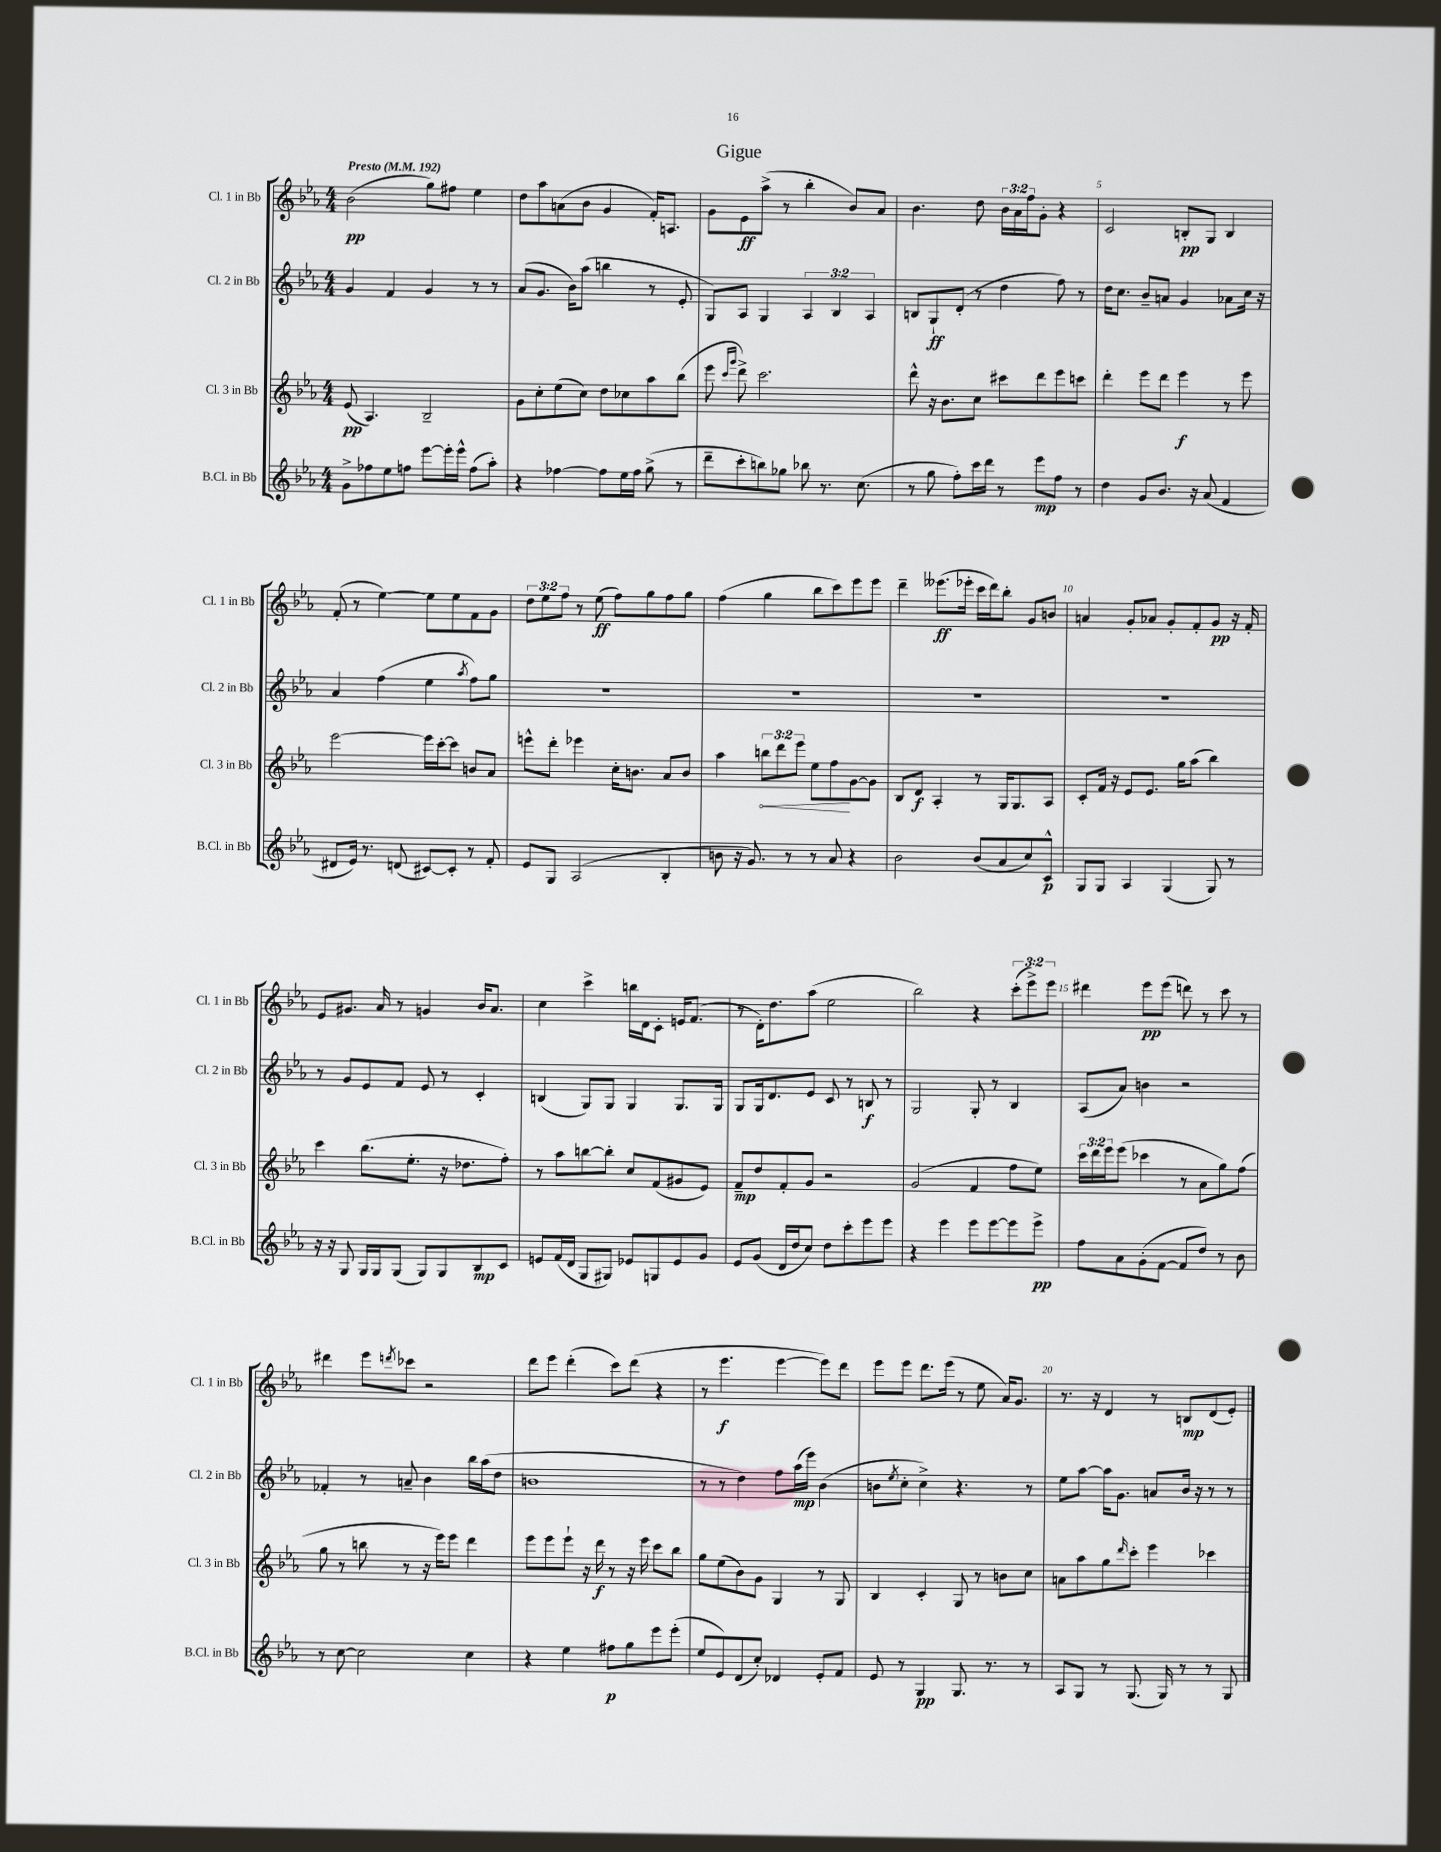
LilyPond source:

\header { title = "Gigue" }
<<
\new StaffGroup <<
\new Staff = "s0" \with { instrumentName = "Cl. 1 in Bb" shortInstrumentName = "Cl. 1 in Bb" } {
    \clef treble \key ees \major \numericTimeSignature \time 4/4 \override Staff.TupletNumber.text = #tuplet-number::calc-fraction-text \tempo "Presto" 4 = 192
    bes'2\pp( g''8) fis''8 ees''4 |
    d''8 aes''8 a'8( bes'8 g'4 f'16-.) a8. |
    g'8 ees'8\ff aes''8->( r8 bes''4-. bes'8) aes'8 |
    bes'4. d''8 \tuplet 3/2 { bes'16 aes'16 f''16 } g'8-. r4 |
    c'2 b8-.\pp g8 b4 |
    f'8-.( r8 ees''4~) ees''8 ees''8 f'8 g'8 |
    \tuplet 3/2 { d''8 ees''8 f''8 } r8 ees''8\ff( f''8) g''8 f''8 g''8 |
    f''4( g''4 bes''8 c'''8) ees'''8 ees'''8 |
    d'''4-- eeses'''8.\ff( ees'''16-. c'''16 d'''16) bes''8-. g'8 b'8 |
    a'4 g'8-. aes'8 g'8-. f'8-. g'8\pp r16 f'16-. |
    ees'8 gis'8. aes'16 r8 g'4 bes'16 aes'8. |
    c''4 c'''4-> b''16 d'16 c'8-. e'16 f'8.( |
    r8 d'16-.) d''8. aes''8( ees''2 |
    bes''2) r4 \tuplet 3/2 { c'''8-.( ees'''8->) ees'''8 } |
    dis'''4 ees'''8\pp ees'''8( d'''8) r8 c'''8 r8 |
    dis'''4 ees'''8 \acciaccatura { d'''8 } ces'''8 r2 |
    d'''8 ees'''8 d'''4-.( c'''8) d'''8( r4 |
    r8 ees'''4.\f ees'''4~ ees'''8) d'''8 |
    ees'''8 ees'''8 d'''8. ees'''16( r8 ees''8 aes'16) g'8. |
    r8. r16 d'4 r8 b8\mp d'8( ees'8-.) \bar "|." |
}
\new Staff = "s1" \with { instrumentName = "Cl. 2 in Bb" shortInstrumentName = "Cl. 2 in Bb" } {
    \clef treble \key ees \major \numericTimeSignature \time 4/4 \override Staff.TupletNumber.text = #tuplet-number::calc-fraction-text
    g'4 f'4 g'4 r8 r8 |
    aes'8( g'8. bes'16) aes''8( b''4 r8 ees'8-. |
    g8) aes8 g4 \tuplet 3/2 { aes4 bes4 aes4 } |
    b8 g8-!\ff d'8-.( r8 d''4 f''8) r8 |
    d''16 c''8. bes'8-- a'8 g'4 aes'8 c''16 r16 |
    aes'4 f''4( ees''4 \acciaccatura { aes''8 } f''8) g''8 |
    R1 |
    R1 |
    R1 |
    R1 |
    r8 g'8 ees'8 f'8 ees'8 r8 c'4-. |
    b4( g8) g8 g4 g8. g16 |
    g8 g16 d'8. ees'8 c'8 r8 b8\f r8 |
    g2 g8-. r8 bes4 |
    aes8( aes'8) b'4 r2 |
    fes'4-. r8 a'8-- bes'4 bes''16 aes''16( d''8 |
    b'1 |
    r8 r8 d''4) f''8 aes''16\mp( ees'''16) bes'4( |
    b'8 \acciaccatura { ees''8 } c''8-. c''4->) r4. r8 |
    ees''8 aes''8~ aes''16 g'8. a'8 bes'16 r16 r8 r8 \bar "|." |
}
\new Staff = "s2" \with { instrumentName = "Cl. 3 in Bb" shortInstrumentName = "Cl. 3 in Bb" } {
    \clef treble \key ees \major \numericTimeSignature \time 4/4 \override Staff.TupletNumber.text = #tuplet-number::calc-fraction-text
    ees'8\pp( aes4.) bes2-- |
    g'8 c''8-. ees''8( c''8) d''8 ces''8 aes''8 bes''8( |
    ees'''8 \grace { c'''16 g'''16 } d'''8->) c'''2. |
    d'''8-^ r16 bes'8. c''8 cis'''8 d'''8 ees'''8 c'''8 |
    d'''4-. ees'''8 d'''8 ees'''4\f r8 ees'''8 |
    ees'''2~ ees'''16 c'''16~-. c'''8 b'8 aes'8 |
    e'''8-^ d'''8-. ees'''4 c''16-. b'8. aes'8 b'8 |
    aes''4 \tuplet 3/2 { \once \override Hairpin.circled-tip = ##t b''8\< d'''8 ees'''8 } ees''8 f''8\! g'8~ g'8 |
    bes8 d'8\f aes4-. r8 g16 g8. aes8 |
    c'8-. f'16 r16 ees'8 ees'8. g''16 aes''8( bes''4) |
    c'''4 bes''8.( ees''8.-. r16 des''8. f''8-.) |
    r8 aes''8 b''8~ b''8-. c''8 f'8( gis'8 ees'8) |
    f'8--\mp d''8 f'8-. g'8 r2 |
    g'2( f'4 f''8 ees''8) |
    \tuplet 3/2 { c'''16 d'''16 ees'''16 } ees'''8( ces'''4 r8 aes'8 g''8) f''8( |
    g''8 r8 b''8 r8 r16 ees'''16) ees'''8 d'''4 |
    ees'''8 ees'''8 ees'''8-! r16 d'''16\f r8 r16 ees'''16 c'''8 bes''8 |
    g''8 ees''8( bes'8) g'8 g4 r8 g8 |
    bes4 c'4-. g8 r8 b'8 c''8 |
    a'8 aes''8 g''8 \grace { d'''16 } c'''8-. ees'''4 ces'''4 \bar "|." |
}
\new Staff = "s3" \with { instrumentName = "B.Cl. in Bb" shortInstrumentName = "B.Cl. in Bb" } {
    \clef treble \key ees \major \numericTimeSignature \time 4/4
    g'8-> fes''8 ees''8 f''8 ees'''8~ ees'''16-. ees'''16-^ f''8( aes''8-.) |
    r4 fes''4~ fes''8 ees''16 fes''16 g''8->( r8 |
    d'''8-- c'''8-. b''8) ges''8 bes''8 r8. c''8.( |
    r8 g''8 f''8-.) c'''16 d'''16 r8 ees'''8\mp f''8 r8 |
    d''4 g'8 bes'8. r16 aes'8( f'4 |
    dis'8 ees'16) r8. d'8( cis'8~) cis'8-. r8 f'8-. |
    ees'8 g8 aes2( bes4-. |
    b'8 r16 g'8.) r8 r8 aes'8 r4 |
    bes'2 bes'8( aes'8 c''8) c'8-^\p |
    g8 g8 aes4 g4( g8) r8 |
    r16 r16 g8 g16 g16 g8( g8) g8 bes8\mp c'8 |
    e'8 f'16( d'16 g8 gis8) ees'8 g8 ees'8 g'8 |
    ees'8 g'8( d'16 d''16 c''8) d''8 c'''8-. ees'''8 ees'''8 |
    r4 ees'''4 ees'''8 ees'''8~ ees'''8 ees'''8->\pp |
    f''8 aes'8 g'8-.( f'8~ f'8 d''8) r8 bes'8 |
    r8 c''8~ c''2 c''4 |
    r4 ees''4 fis''8\p g''8 ees'''8 ees'''8-.( |
    ees''8 ees'8) d'8( c''8-.) des'4 ees'8-. f'8 |
    ees'8 r8 g4\pp g8. r8. r8 |
    aes8 g8 r8 g8.( g16) r8 r8 g8 \bar "|." |
}
>>
>>
\layout { \context { \Score \override BarNumber.break-visibility = ##(#f #t #t) barNumberVisibility = #(every-nth-bar-number-visible 5) } }
